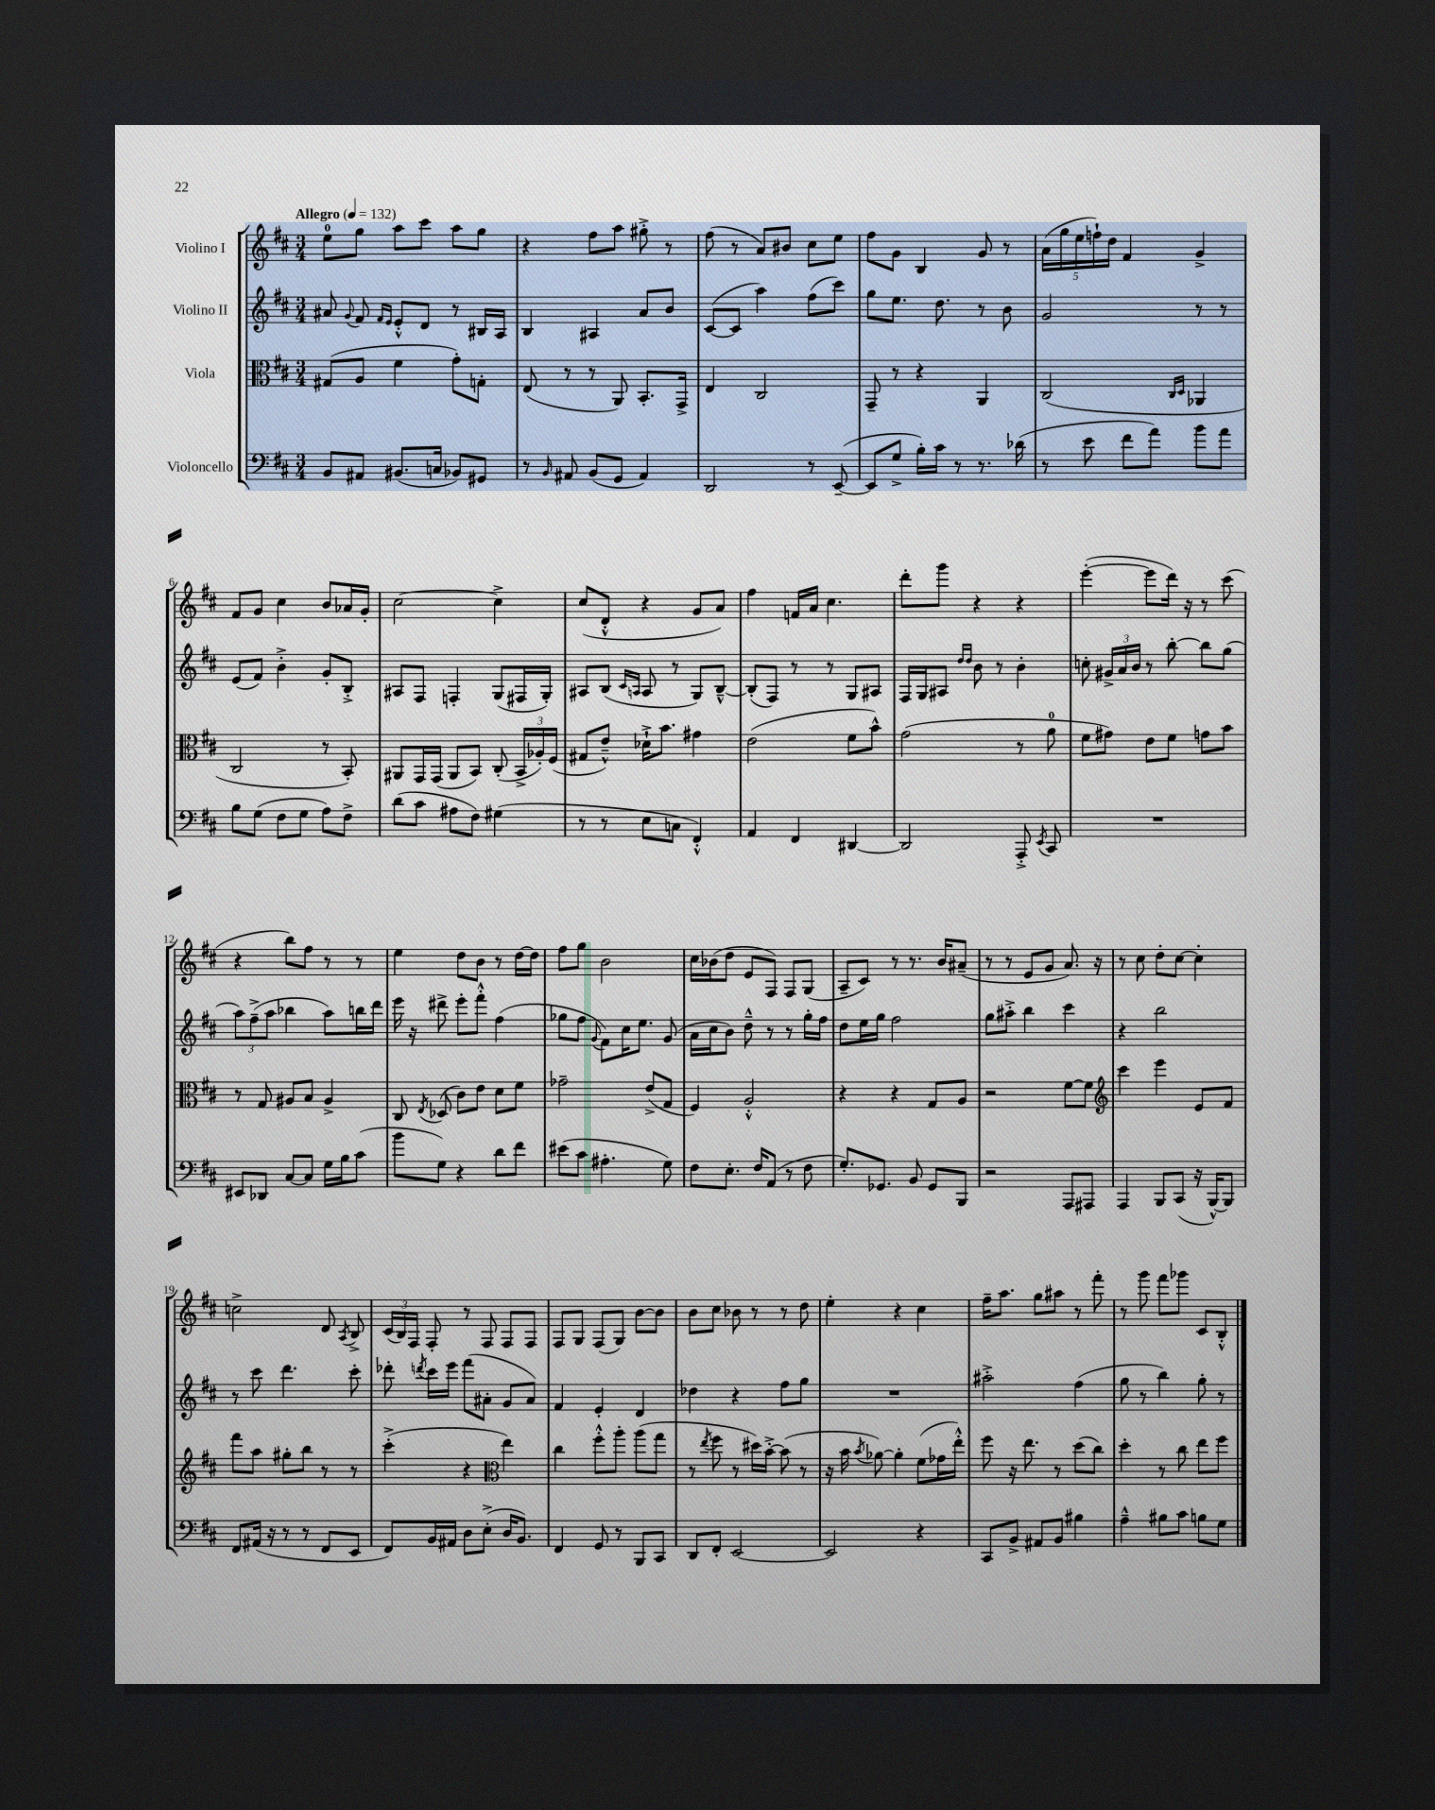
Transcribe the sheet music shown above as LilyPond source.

<<
\new StaffGroup <<
\new Staff = "s0" \with { instrumentName = "Violino I" } {
    \clef treble \key d \major \numericTimeSignature \time 3/4 \tempo "Allegro" 4 = 132
    \autoBeamOff e''8[-0 g''8] a''8[ cis'''8] a''8[ g''8] |
    r4 fis''8[ a''8] gis''8-.-> r8 |
    fis''8( r8 a'8[) bis'8] cis''8[ e''8] |
    fis''8[ g'8] b4 g'8 r8 |
    \tuplet 5/4 { a'16[( g''16 e''16 f''16-!) d''16] } fis'4 g'4-> |
    fis'8[ g'8] cis''4 b'8[ aes'16 g'16]-. |
    cis''2~ cis''4-> |
    cis''8[( d'8]-.-^ r4 g'8[ a'8]) |
    fis''4 f'16[ a'16] cis''4. |
    d'''8[-. g'''8] r4 r4 |
    e'''4~-.( e'''8[ d'''16]) r16 r8 cis'''8( |
    r4 b''8[) fis''8] r8 r8 |
    e''4 d''8[ b'8] r8 d''16[~ d''16] |
    fis''8[ g''8] b'2 |
    cis''16[ bes'16( d''8] e'8[ fis8]) fis8[ g8]( |
    a8[-- cis'8]) r8 r8. b'16[ ais'8]--( |
    r8 r8 e'8[ g'8] a'8.) r16 |
    r8 cis''8 d''8[-. cis''8]~ cis''4-. |
    c''2-> d'8 \acciaccatura { a8 } b8-> |
    \tuplet 3/2 { cis'16[( b16) fis16] } fis8-. r8 fis8 fis8[ fis8] |
    fis8[ g8] fis8[( g8]) b'8[~ b'8] |
    b'8[ cis''8] bes'8 r8 r8 d''8 |
    e''4-. r4 cis''4 |
    fis''16[-- a''8.] g''8[ ais''8] r8 fis'''8-. |
    r8 g'''8 fis'''8[ ges'''8] cis'8[ b8]-.-^ \bar "|." |
}
\new Staff = "s1" \with { instrumentName = "Violino II" } {
    \clef treble \key d \major \numericTimeSignature \time 3/4
    \autoBeamOff ais'8 \appoggiatura { g'8 } fis'8 \grace { fis'16[ e'16] } e'8[-.-^ d'8] r8 bis16[ a16] |
    b4 ais4 a'8[ b'8] |
    cis'8[~( cis'8] a''4) fis''8[( cis'''8]) |
    g''8[ e''8.] d''8. r8 b'8 |
    g'2 r8 r8 |
    e'8[( fis'8]) b'4-.-> g'8[-. b8]-.-> |
    ais8[ fis8] f4-. g8[( fis16 g16]-.) |
    ais8[ b8]( \grace { cis'16[ a16] } a8 r8 g8[) b8]~---^ |
    b8[-.( fis8]) r8 r8 g8[ ais8] |
    fis16[ g16 ais8] \grace { d''16[ d''16] } b'8 r8 b'4-. |
    c''8-. \tuplet 3/2 { gis'16[-> a'16 b'16] } r8 b''8~-. b''8[ g''8]( |
    \tuplet 3/2 { a''8[) fis''8--->( a''8] } bes''4 a''8[) b''16 d'''16] |
    e'''16 r16 dis'''8-> e'''8[-. fis'''8]-.-^ fis''4( |
    ges''8[ fis''8] \appoggiatura { g'8 } fis'8[) cis''16 e''8.] g'8( |
    a'16[ cis''16 b'8]) d''8---^ r8 r8 g''16[-. fis''16] |
    d''8[ e''16 g''16] fis''2 |
    g''8[ ais''8]-.-> b''4 cis'''4 |
    r4 b''2 |
    r8 cis'''8 d'''4. cis'''8-. |
    des'''8-. \acciaccatura { d'''8 } cis'''16[ e'''16] fis'''8[( ais'8]-. g'8[ ais'8]) |
    fis'4 e'4-. d'4 |
    des''4 r4 fis''8[ g''8] |
    R2. |
    ais''2-.-> fis''4( |
    g''8 r8 b''4) g''8-. r8 \bar "|." |
}
\new Staff = "s2" \with { instrumentName = "Viola" } {
    \clef alto \key d \major \numericTimeSignature \time 3/4
    \autoBeamOff gis8[( a8] fis'4 g'8[-.) g8]-. |
    e8( r8 r8 a,8) b,8.[-. g,16]-> |
    e4 cis2 |
    g,8-- r8 r4 a,4 |
    cis2( \grace { cis16[ d16] } aes,4 |
    cis2 r8 b,8-.) |
    ais,8[ g,16 g,16]( ais,8[ b,8]) cis8-.( \tuplet 3/2 { b,16[-> aes16-.) fis16]( } |
    gis8[ e'8]---^) des'16[-!-> b'8.] gis'4 |
    e'2( fis'8[ b'8]-^) |
    g'2( r8 a'8-0 |
    fis'8[ gis'8]) e'8[ fis'8] g'8[ b'8] |
    r8 g8 ais8[ b8] ais4-> |
    cis8 \acciaccatura { e8 } des8( cis'8[) e'8] d'8[ fis'8] |
    ges'2-- e'8[->( g8] |
    fis4) a2-.-^ |
    r4 r4 g8[ a8] |
    r2 fis'8[~ fis'8] |
    \clef treble cis'''4 e'''4 e'8[ fis'8] |
    fis'''8[ a''8] gis''8[-. b''8] r8 r8 |
    cis'''4-.->( r4 \clef alto e''4) |
    cis''4 fis''8[-.-^ a''8]-. a''8[( g''8] |
    r8 \acciaccatura { e''8 } fis''8 r8 dis''16[) b'16]~-.-> b'8( r8 |
    r16 b'16 \acciaccatura { b'8 } aes'8~) aes'4-. fis'8[( ges'16 e''16]-.-^) |
    fis''8 r16 e''8. r8 d''8[( cis''8]) |
    d''4-. r8 cis''8 e''8[ fis''8] \bar "|." |
}
\new Staff = "s3" \with { instrumentName = "Violoncello" } {
    \clef bass \key d \major \numericTimeSignature \time 3/4
    \autoBeamOff b,8[ ais,8] bis,8.[( c16] bes,8[) gis,8] |
    r8 \grace { b,16 } ais,8 b,8[( g,8] ais,4) |
    d,2 r8 e,8~--( |
    e,8[ g8]-> b16[-.) cis'16] r8 r8. des'16( |
    r8 e'8 fis'8[ a'8]) b'8[ a'8] |
    b8[ g8]( fis8[ g8] a8[) fis8]-> |
    d'8[( cis'8] ais8[ fis8]) gis4( |
    r8 r8 e8[ c8] fis,4-.-^) |
    a,4 fis,4 dis,4~ |
    dis,2 a,,8-.-> \acciaccatura { e,8 } cis,8 |
    R2. |
    eis,8[ des,8] cis8[~ cis8] g16[ b16 cis'8]( |
    b'8[ g8]) r4 d'8[ fis'8] |
    eis'8[( cis'8] ais4.-. g8) |
    fis8[ e8.]-. fis16[ a,8]( r8 fis8 |
    g8.[-.) ges,8.] b,8 ges,8[ b,,8] |
    r2 a,,8[ ais,,8] |
    a,,4 b,,8[ cis,8]( r16 b,,16[~-^) b,,8] |
    fis,8[ ais,16]( r16 r8 r8 fis,8[ e,8] |
    fis,8[) b,16 ais,16] d8[ e8]-.->( d16[ b,8.]) |
    fis,4 g,8 r8 b,,8[ cis,8] |
    d,8[ fis,8]-. e,2~ |
    e,2 r4 |
    cis,8[ b,8]-> ais,8[ b,8] bis4 |
    a4---^ bis8[ cis'8] b8[ g8] \bar "|." |
}
>>
>>
